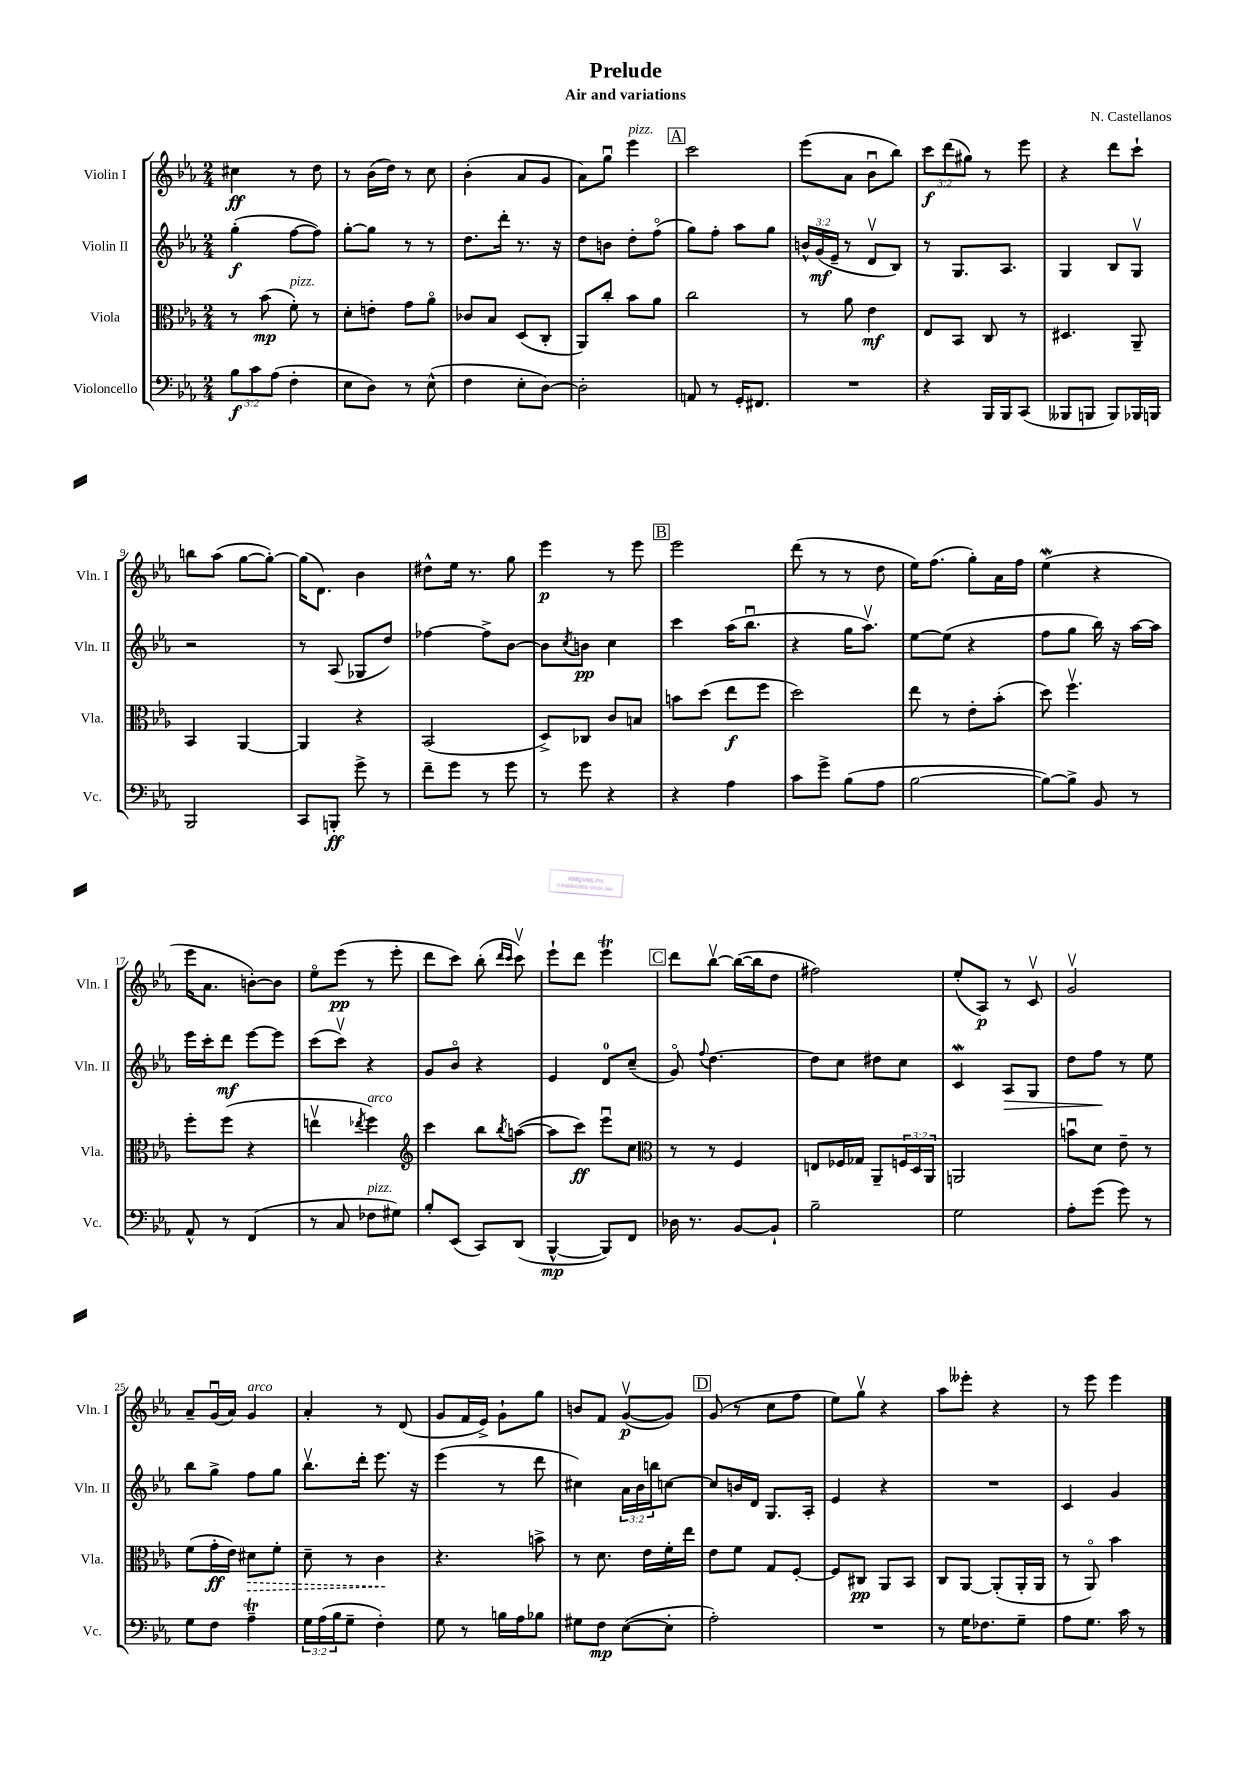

**kern	**dynam	**kern	**dynam	**kern	**dynam	**kern	**dynam
*part4	*part4	*part3	*part3	*part2	*part2	*part1	*part1
*staff4	*staff4	*staff3	*staff3	*staff2	*staff2	*staff1	*staff1
*I"Violoncello	*	*I"Viola	*	*I"Violin II	*	*I"Violin I	*
*I'Vc.	*	*I'Vla.	*	*I'Vln. II	*	*I'Vln. I	*
*clefF4	*	*clefC3	*	*clefG2	*	*clefG2	*
*k[b-e-a-]	*	*k[b-e-a-]	*	*k[b-e-a-]	*	*k[b-e-a-]	*
*M2/4	*	*M2/4	*	*M2/4	*	*M2/4	*
=1	=1	=1	=1	=1	=1	=1	=1
12B-\L	f	8r	.	(4gg'\	f	4cc#X\	ff
12c\	.	.	.	.	.	.	.
.	.	(8b-\	mp	.	.	.	.
(12A-\J	.	.	.	.	.	.	.
!	!	!LO:TX:a:i:t=pizz.	!	!	!	!	!
4F'\	.	8f'\)	.	[8ff\L	.	8r	.
.	.	8r	.	8ff\J])	.	8dd\	.
=2	=2	=2	=2	=2	=2	=2	=2
8E-\L	.	8d'\L	.	[8gg'\L	.	8r	.
8D\J)	.	8en'\J	.	8gg\J]	.	(16b-\LL	.
.	.	.	.	.	.	16dd\JJ)	.
8r	.	8g\L	.	8r	.	8r	.
(8E-^^\	.	8a-\J	.	8r	.	8cc\	.
=3	=3	=3	=3	=3	=3	=3	=3
4F\	.	8c-X/L	.	8.dd\L	.	(4b-'\	.
.	.	8B-/J	.	.	.	.	.
.	.	.	.	16ddd'\Jk	.	.	.
8E-'\L	.	(8D/L	.	8.r	.	8a-/L	.
[8D\J)	.	8C'/J	.	.	.	8g/J	.
.	.	.	.	16r	.	.	.
=4	=4	=4	=4	=4	=4	=4	=4
2D'\]	.	8AA-/L)	.	8dd\L	.	8a-\L)	.
.	.	8cc'/J	.	8bn\J	.	8ggu\J	.
!	!	!	!	!	!	!LO:TX:a:i:t=pizz.	!
.	.	8b-\L	.	8dd'\L	.	4eee-\	.
.	.	8a-\J	.	(8ff\J	.	.	.
!!LO:REH:place=s1:t=A
=5	=5	=5	=5	=5	=5	=5	=5
8AAn/	.	2cc\	.	8gg\L)	.	2ccc\	.
8r	.	.	.	8ff'\J	.	.	.
16GG'/KL	.	.	.	8aa-\L	.	.	.
8.FF#X/J	.	.	.	.	.	.	.
.	.	.	.	8gg\J	.	.	.
=6	=6	=6	=6	=6	=6	=6	=6
2r	.	8r	.	24bn^^/LL	.	(8eee-\L	.
.	.	.	.	(24g/	mf	.	.
.	.	.	.	24e-~/JJ	.	.	.
.	.	8a-\	.	8r	.	8a-\J	.
.	.	4e-\	mf	8dv/L	.	8b-u\L	.
.	.	.	.	8B-/J)	.	8bb-\J)	.
=7	=7	=7	=7	=7	=7	=7	=7
4r	.	8E-/L	.	8r	.	12ccc\L	f
.	.	.	.	.	.	(12ddd\	.
.	.	8BB-/J	.	8.G/L	.	.	.
.	.	.	.	.	.	12gg#X\J)	.
16BBB-/LL	.	8C/	.	.	.	8r	.
16BBB-/J	.	.	.	8.A-/J	.	.	.
(8CC/J	.	8r	.	.	.	8eee-\	.
=8	=8	=8	=8	=8	=8	=8	=8
8BBB--X/L	.	4.D#X/	.	4G/	.	4r	.
8BBBn/J	.	.	.	.	.	.	.
8BBB/L)	.	.	.	8B-/L	.	8ddd\L	.
16BBB-X/L	.	8AA-~/	.	8Gv/J	.	8ccc`\J	.
16BBBn/JJ	.	.	.	.	.	.	.
!!LO:LB:g=z
=9	=9	=9	=9	=9	=9	=9	=9
2BBB-/	.	4BB-/	.	2r	.	8bbn\L	.
.	.	.	.	.	.	(8aa-\J	.
.	.	[4AA-/	.	.	.	[8gg\L	.
.	.	.	.	.	.	8gg'\J_)	.
=10	=10	=10	=10	=10	=10	=10	=10
8CC/L	.	4AA-/]	.	8r	.	(16gg\KL]	.
.	.	.	.	.	.	8.d\J)	.
8BBBn'/J	ff	.	.	(8A-/	.	.	.
8g^\	.	4r	.	8G-X/L	.	4b-\	.
8r	.	.	.	8dd/J)	.	.	.
=11	=11	=11	=11	=11	=11	=11	=11
8f~\L	.	(2BB-/	.	[4ff-X\	.	8dd#X^^\L	.
8g\J	.	.	.	.	.	16ee-\Jk	.
.	.	.	.	.	.	8.r	.
8r	.	.	.	8ff-^\L]	.	.	.
8g\	.	.	.	[8b-\J	.	8gg\	.
=12	=12	=12	=12	=12	=12	=12	=12
8r	.	8D^/L)	.	8b-\L]	.	4eee-\	p
.	.	.	.	8qcc/	.	.	.
8g\	.	8C-X/J	.	8bn\J	pp	.	.
4r	.	8c/L	.	4cc\	.	8r	.
.	.	8Bn/J	.	.	.	8eee-\	.
!!LO:REH:place=s1:t=B
=13	=13	=13	=13	=13	=13	=13	=13
4r	.	8bn\L	.	4ccc\	.	2eee-\	.
.	.	(8dd\J	.	.	.	.	.
4A-\	.	8ee-\L	f	(16aa-\KL	.	.	.
.	.	.	.	8.bb-u\J	.	.	.
.	.	8ff\J	.	.	.	.	.
=14	=14	=14	=14	=14	=14	=14	=14
8c\L	.	2dd\)	.	4r	.	(8ddd\	.
8g^\J	.	.	.	.	.	8r	.
(8B-\L	.	.	.	16gg\KL	.	8r	.
.	.	.	.	8.aa-v\J)	.	.	.
8A-\J	.	.	.	.	.	8dd\	.
=15	=15	=15	=15	=15	=15	=15	=15
[2B-\	.	8ee-\	.	[8ee-\L	.	16ee-\KL)	.
.	.	.	.	.	.	(8.ff\J	.
.	.	8r	.	(8ee-\J]	.	.	.
.	.	8e-'\L	.	4r	.	8gg'\L)	.
.	.	(8b-'\J	.	.	.	16a-\L	.
.	.	.	.	.	.	16ff\JJ	.
=16	=16	=16	=16	=16	=16	=16	=16
8B-\L_)	.	8dd\)	.	8ff\L	.	(4ee-w\	.
8B-^\J]	.	4.ffv\	.	8gg\J	.	.	.
8BB-/	.	.	.	16bb-\)	.	4r	.
.	.	.	.	16r	.	.	.
8r	.	.	.	[16aa-\LL	.	.	.
.	.	.	.	16aa-\JJ]	.	.	.
!!LO:LB:g=z
=17	=17	=17	=17	=17	=17	=17	=17
8AA-^^/	.	8ff'\L	.	16eee-\LL	.	16eee-\KL	.
.	.	.	.	16ccc'\J	.	8.a-\J	.
8r	.	(8ff\J	.	8ddd\J	mf	.	.
(4FF/	.	4r	.	[8eee-\L	.	[8bn'\L)	.
.	.	.	.	8eee-\J]	.	8b\J]	.
=18	=18	=18	=18	=18	=18	=18	=18
8r	.	4eenv\	.	(8ccc\L	.	8ee-\L	.
8C/	.	.	.	8cccv\J)	.	(8eee-\J	pp
.	.	8qee-X/	.	.	.	.	.
!	!	!LO:TX:a:i:t=arco	!	!	!	!	!
!LO:TX:a:i:t=pizz.	!	!	!	!	!	!	!
8F-X\L	.	4ff\)	.	4r	.	8r	.
8G#X\J)	.	.	.	.	.	8eee-'\	.
=19	=19	=19	=19	=19	=19	=19	=19
*	*	*clefG2	*	*	*	*	*
8B-'/L	.	4ccc\	.	8g/L	.	8ddd\L	.
(8EE-/J	.	.	.	8b-/J	.	8ccc\J)	.
8CC/L)	.	8bb-\L	.	4r	.	(8bb-'\	.
.	.	.	.	.	.	16qqddd/LL	.
.	.	8qbb-/	.	.	.	16qqccc/JJ	.
(8DD/J	.	([8aan\J	.	.	.	8cccv\)	.
=20	=20	=20	=20	=20	=20	=20	=20
[4BBB-^^/	mp	8aa\L]	.	4e-/	.	8eee-`\L	.
.	.	8ccc\J)	ff	.	.	8ddd\J	.
8BBB-/L])	.	8eee-u\L	.	8d/L	.	4eee-T\	.
8FF/J	.	8cc\J	.	(8cc~/J	.	.	.
!!LO:REH:place=s1:t=C
=21	=21	=21	=21	=21	=21	=21	=21
*	*	*clefC3	*	*	*	*	*
16D-X\	.	8r	.	8g/)	.	8ddd\L	.
8.r	.	.	.	.	.	.	.
.	.	.	.	8qqff/	.	.	.
.	.	8r	.	[4.dd\	.	[8bb-v\J	.
[8BB-/L	.	4F/	.	.	.	(16bb-\LL_	.
.	.	.	.	.	.	16bb-\J]	.
8BB-`/J]	.	.	.	.	.	8dd\J	.
=22	=22	=22	=22	=22	=22	=22	=22
2B-~\	.	8En/L	.	8dd\L]	.	2ff#X\)	.
.	.	16F-X/L	.	8cc\J	.	.	.
.	.	16G-X/JJ	.	.	.	.	.
.	.	8AA-~/L	.	8dd#X\L	.	.	.
.	.	24Fn/L	.	8cc\J	.	.	.
.	.	24D/	.	.	.	.	.
.	.	24AA-/JJ	.	.	.	.	.
=23	=23	=23	=23	=23	=23	=23	=23
2G\	.	2AAn/	.	4cW/	.	(8ee-'/L	.
.	.	.	.	.	.	8A-/J)	p
!	!	!	!	!	!LO:HP:b	!	!
.	.	.	.	8A-/L	>	8r	.
.	.	.	.	8G/J	.	8cv/	.
=24	=24	=24	=24	=24	=24	=24	=24
8A-'\L	.	8bnu\L	.	8dd\L	.	2gv/	.
(8g\J	.	8d\J	.	8ff\J	.	.	.
8g\)	.	8e-~\	.	8r	]	.	.
8r	.	8r	.	8ee-\	.	.	.
!!LO:LB:g=z
=25	=25	=25	=25	=25	=25	=25	=25
8G\L	.	(8f\L	.	8bb-\L	.	8a-~/L	.
8F\J	.	16g'\L	ff	8gg^\J	.	(16gu/L	.
.	.	16e-\JJ)	.	.	.	16a-/JJ)	.
!	!	!	!	!	!	!LO:TX:a:i:t=arco	!
!	!	!	!LO:HP:b	!	!	!	!
4A-T~\	.	8d#X\L	>	8ff\L	.	4g/	.
.	.	8f'\J	.	8gg\J	.	.	.
=26	=26	=26	=26	=26	=26	=26	=26
24G\LL	.	8d~\	.	8.bb-v\L	.	4a-'/	.
(24A-\	.	.	.	.	.	.	.
24B-\J	.	.	.	.	.	.	.
8G~\J	.	8r	.	.	.	.	.
.	.	.	.	16ddd'\Jk	.	.	.
4F'\)	.	4c\	.	8.eee-\	.	8r	.
.	.	.	.	.	.	(8d/	.
.	.	.	.	16r	.	.	.
.	.	.	]	.	.	.	.
=27	=27	=27	=27	=27	=27	=27	=27
8G\	.	4.r	.	(4eee-\	.	8g/L	.
8r	.	.	.	.	.	16f/L	.
.	.	.	.	.	.	16e-^/JJ)	.
16Bn\LL	.	.	.	8r	.	8g`\L	.
16A-\J	.	.	.	.	.	.	.
8B-X\J	.	8bn^\	.	8ddd\	.	8gg\J	.
=28	=28	=28	=28	=28	=28	=28	=28
8G#X\L	.	8r	.	4cc#X\)	.	8bn/L	.
8F\J	mp	8.d\	.	.	.	8f/J	.
([8E-\L	.	.	.	24a-\LL	.	([8gv/L	p
.	.	.	.	24b-\	.	.	.
.	.	16e-\LL	.	.	.	.	.
.	.	.	.	24bbn\J	.	.	.
8E-'\J]	.	16f'\	.	[8ccn\J	.	8g/J])	.
.	.	16ee-\JJ	.	.	.	.	.
!!LO:REH:place=s1:t=D
=29	=29	=29	=29	=29	=29	=29	=29
2A-'\)	.	8e-\L	.	8cc/L]	.	(8g/	.
.	.	8f\J	.	16bn/L	.	8r	.
.	.	.	.	16d/JJ	.	.	.
.	.	8G/L	.	8.G/L	.	8cc\L	.
.	.	[8F'/J	.	.	.	8ff\J	.
.	.	.	.	16A-'/Jk	.	.	.
=30	=30	=30	=30	=30	=30	=30	=30
2r	.	8F/L]	.	4e-/	.	8ee-\L)	.
.	.	8C#X/J	pp	.	.	8ggv\J	.
.	.	8AA-/L	.	4r	.	4r	.
.	.	8BB-/J	.	.	.	.	.
=31	=31	=31	=31	=31	=31	=31	=31
8r	.	8C/L	.	2r	.	8aa-\L	.
16G\KL	.	[8AA-/J	.	.	.	8eee--X'\J	.
8.F-X\	.	.	.	.	.	.	.
.	.	(8AA-'/L]	.	.	.	4r	.
8G~\J	.	16AA-'/L	.	.	.	.	.
.	.	16AA-/JJ	.	.	.	.	.
=32	=32	=32	=32	=32	=32	=32	=32
8A-\L	.	8r	.	4c/	.	8r	.
8.G\J	.	8AA-/)	.	.	.	8eee-\	.
.	.	4b-\	.	4g/	.	4eee-\	.
16c\	.	.	.	.	.	.	.
8r	.	.	.	.	.	.	.
==	==	==	==	==	==	==	==
*-	*-	*-	*-	*-	*-	*-	*-
